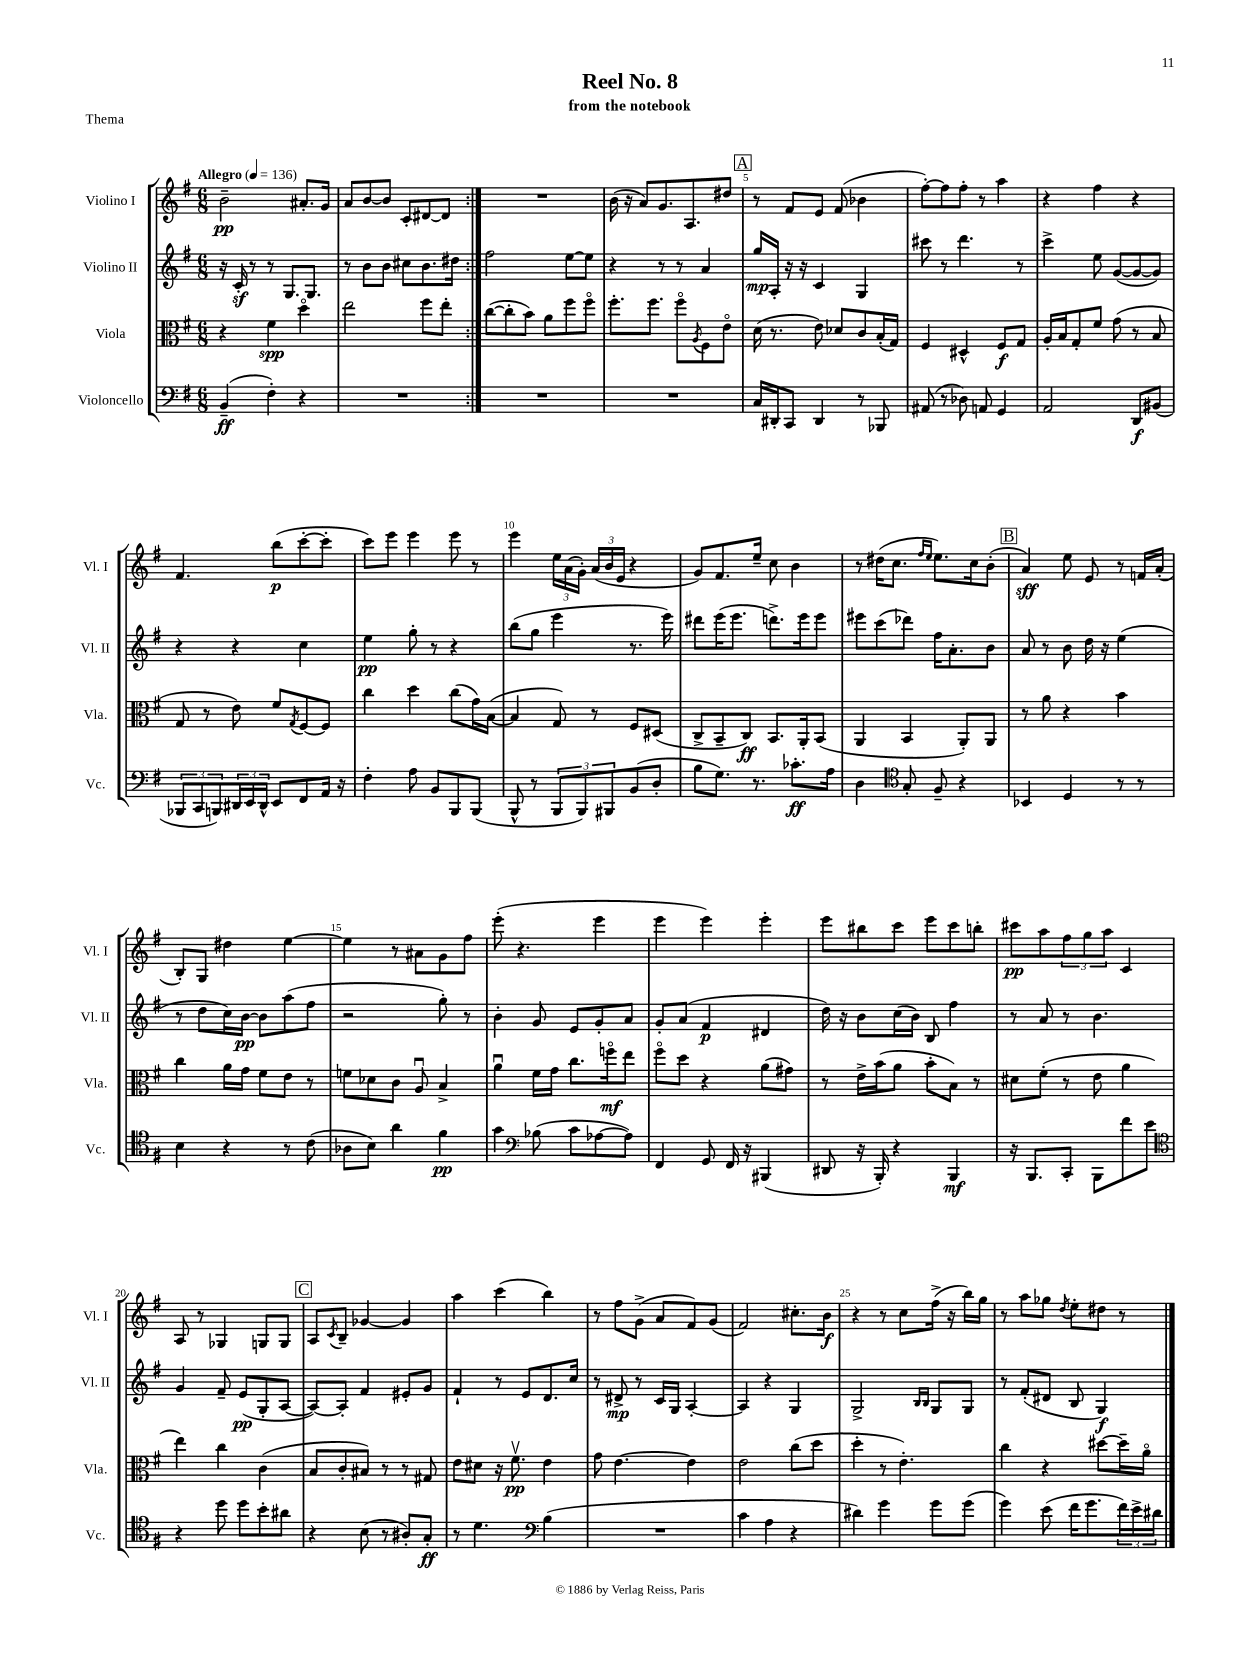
\header { title = "Reel No. 8" subtitle = "from the notebook" piece = "Thema" }
<<
\new StaffGroup <<
\new Staff = "s0" \with { instrumentName = "Violino I" shortInstrumentName = "Vl. I" } {
    \clef treble \key g \major \numericTimeSignature \time 6/8 \tempo "Allegro" 4 = 136
    \repeat volta 2 { b'2--\pp ais'8.-. g'16 |
    a'8 b'8~ b'8 c'8-. dis'8~ dis'8 | }
    R2. |
    b'16( r16 a'8) g'8. a8. dis''8 |
    \mark \markup { \box "A" } r8 fis'8 e'8 fis'8( bes'4 |
    fis''8~-.) fis''8 fis''8-. r8 a''4 |
    r4 fis''4 r4 |
    fis'4. b''8\p( c'''8~-. c'''8-. |
    c'''8) e'''8 e'''4 e'''8 r8 |
    e'''4 \tuplet 3/2 { e''16 a'16( g'16-.) } \tuplet 3/2 { a'16( b'16 e'16 } r4 |
    g'8) fis'8. e''16-- c''8 b'4 |
    r8 dis''16( c''8. \grace { fis''16 e''16 } e''8.) c''16 b'8-.( |
    \mark \markup { \box "B" } a'4\sff) e''8 e'8 r8 f'16 a'16-.( |
    b8-.) g8 dis''4 e''4~ |
    e''4 r8 ais'8 g'8 fis''8 |
    e'''8-.( r4. e'''4 |
    e'''4 e'''4) e'''4-. |
    e'''8 bis''8 c'''8 e'''8 c'''8 b''8-. |
    cis'''8\pp a''8 \tuplet 3/2 { fis''8 g''8 a''8 } c'4 |
    a8 r8 ges4 g8 g8 |
    \mark \markup { \box "C" } a8 \acciaccatura { c'8 } b8-- ges'4~ ges'4 |
    a''4 c'''4( b''4) |
    r8 fis''8 g'8->( a'8 fis'8) g'8( |
    fis'2) cis''8.-. b'16\f |
    r4 r8 c''8 fis''16->( r16 b''16) g''16 |
    r8 a''8 ges''8 \acciaccatura { d''8 } e''8-. dis''8 r8 \bar "|." |
}
\new Staff = "s1" \with { instrumentName = "Violino II" shortInstrumentName = "Vl. II" } {
    \clef treble \key g \major \numericTimeSignature \time 6/8
    \repeat volta 2 { r16 c'16-.\sf r8 r8 g8. g8. |
    r8 b'8 b'8 cis''8 b'8. dis''16 | }
    fis''2 e''8~ e''8 |
    r4 r8 r8 a'4 |
    \mark \markup { \box "A" } g''16\mp a16-. r16 r16 c'4 g4 |
    cis'''8 r8 d'''4. r8 |
    c'''4-> e''8 g'8~( g'8~ g'8) |
    r4 r4 c''4 |
    e''4\pp g''8-. r8 r4 |
    b''8( g''8 e'''4 r8. e'''16) |
    dis'''8 e'''16( e'''8. d'''8.->) e'''16 e'''8 |
    eis'''8 c'''8( des'''8) fis''16 a'8.-. b'8 |
    \mark \markup { \box "B" } a'8 r8 b'8 d''16 r16 e''4( |
    r8 d''8 c''16) b'16~\pp b'8 a''8( fis''8 |
    r2 g''8-.) r8 |
    b'4-. g'8 e'8 g'8-. a'8 |
    g'8-. a'8( fis'4\p dis'4 |
    d''16) r16 b'8 c''16( b'16) b8 fis''4 |
    r8 a'8 r8 b'4. |
    g'4 fis'8-- e'8\pp( g8-. a8~ |
    \mark \markup { \box "C" } a8~) a8-. fis'4 eis'8-. g'8 |
    fis'4-! r8 e'8 d'8. c''16 |
    r8 dis'8->\mp r8 c'16 g16 a4~-. |
    a4 r4 g4 |
    g2-> \grace { b16 b16 } g8 g8 |
    r8 fis'8-.( dis'8 b8 g4\f) \bar "|." |
}
\new Staff = "s2" \with { instrumentName = "Viola" shortInstrumentName = "Vla." } {
    \clef alto \key g \major \numericTimeSignature \time 6/8
    \repeat volta 2 { r4 fis'4\spp d''4\flageolet |
    e''2 fis''8 e''8-. | }
    c''8~( c''8-. b'8) a'8 fis''8 fis''8\flageolet |
    fis''8.-. fis''8. fis''8\flageolet \acciaccatura { a8 } fis8 e'8\flageolet |
    \mark \markup { \box "A" } d'16( r8. e'8) des'8 c'8 b16-.( g16) |
    fis4 dis4-^ fis8\f g8 |
    a16-. b16 g8-. fis'8 g'8( r8 b8 |
    g8 r8 e'8) fis'8 \acciaccatura { g8 } fis8~ fis8 |
    c''4 d''4 c''8( g'16) b16~( |
    b4 g8) r8 fis8 dis8( |
    c8-> b,8-- c8\ff) b,8. a,16-. b,8( |
    a,4 b,4 a,8-.) a,8 |
    \mark \markup { \box "B" } r8 a'8 r4 b'4 |
    c''4 a'16 g'16 fis'8 e'8 r8 |
    f'8 des'8 c'8 a8\downbow b4-> |
    a'4\downbow fis'16 g'16 c''8. f''16\flageolet\mf e''8 |
    fis''8\flageolet d''8 r4 a'8( gis'8) |
    r8 e'16-> b'16( a'8 b'8-. b8) r8 |
    dis'8 fis'8-.( r8 e'8 a'4 |
    e''4) c''4 c'4( |
    \mark \markup { \box "C" } b8 c'8-. bis8) r8 r8 gis8 |
    e'8 dis'8 r16 fis'8.\upbow\pp e'4 |
    g'8 e'4.~ e'4 |
    e'2 c''8( d''8 |
    d''4-. r8 e'4.-.) |
    c''4 r4 dis''8~ dis''16-- a'16\flageolet \bar "|." |
}
\new Staff = "s3" \with { instrumentName = "Violoncello" shortInstrumentName = "Vc." } {
    \clef bass \key g \major \numericTimeSignature \time 6/8
    \repeat volta 2 { b,4--\ff( fis4-.) r4 |
    R2. | }
    R2. |
    R2. |
    \mark \markup { \box "A" } c16 dis,16-. c,8 dis,4 r8 bes,,8 |
    ais,8( r8 des8) a,8 g,4 |
    a,2 d,8\f bis,8( |
    \tuplet 3/2 { bes,,8 c,8 b,,8) } \tuplet 3/2 { dis,16 e,16 dis,16-^ } e,8 fis,8 a,16 r16 |
    fis4-. a8 b,8 b,,8 b,,8( |
    b,,8-^ r8 \tuplet 3/2 { b,,8 b,,8) bis,,8 } b,8( d8-. |
    b8 g8.) r8. ces'8.-.\ff a16 |
    d4 \clef tenor g8-. fis8-- r4 |
    \mark \markup { \box "B" } bes,4 d4 r8 r8 |
    b4 r4 r8 c'8( |
    aes8 b8) a'4 fis'4\pp |
    g'4 \clef bass bes8( c'8 aes8~ aes8) |
    fis,4 g,8 fis,16 r16 bis,,4( |
    dis,8 r16 b,,16-.) r4 b,,4\mf |
    r16 b,,8. c,8-. b,,8 fis'8 e'8 |
    \clef tenor r4 d''8 d''8 b'8-. ais'8 |
    \mark \markup { \box "C" } r4 b8( r8 ais8-.) g8-.\ff |
    r8 d'4. \clef bass b4( |
    R2. |
    c'4 a4 r4 |
    dis'4) g'4 g'8 g'8( |
    g'4) e'8( fis'16 g'8. \tuplet 3/2 { fis'16) e'16-> dis'16 } \bar "|." |
}
>>
>>
\layout { \context { \Score \override BarNumber.break-visibility = ##(#f #t #t) barNumberVisibility = #(every-nth-bar-number-visible 5) } }
